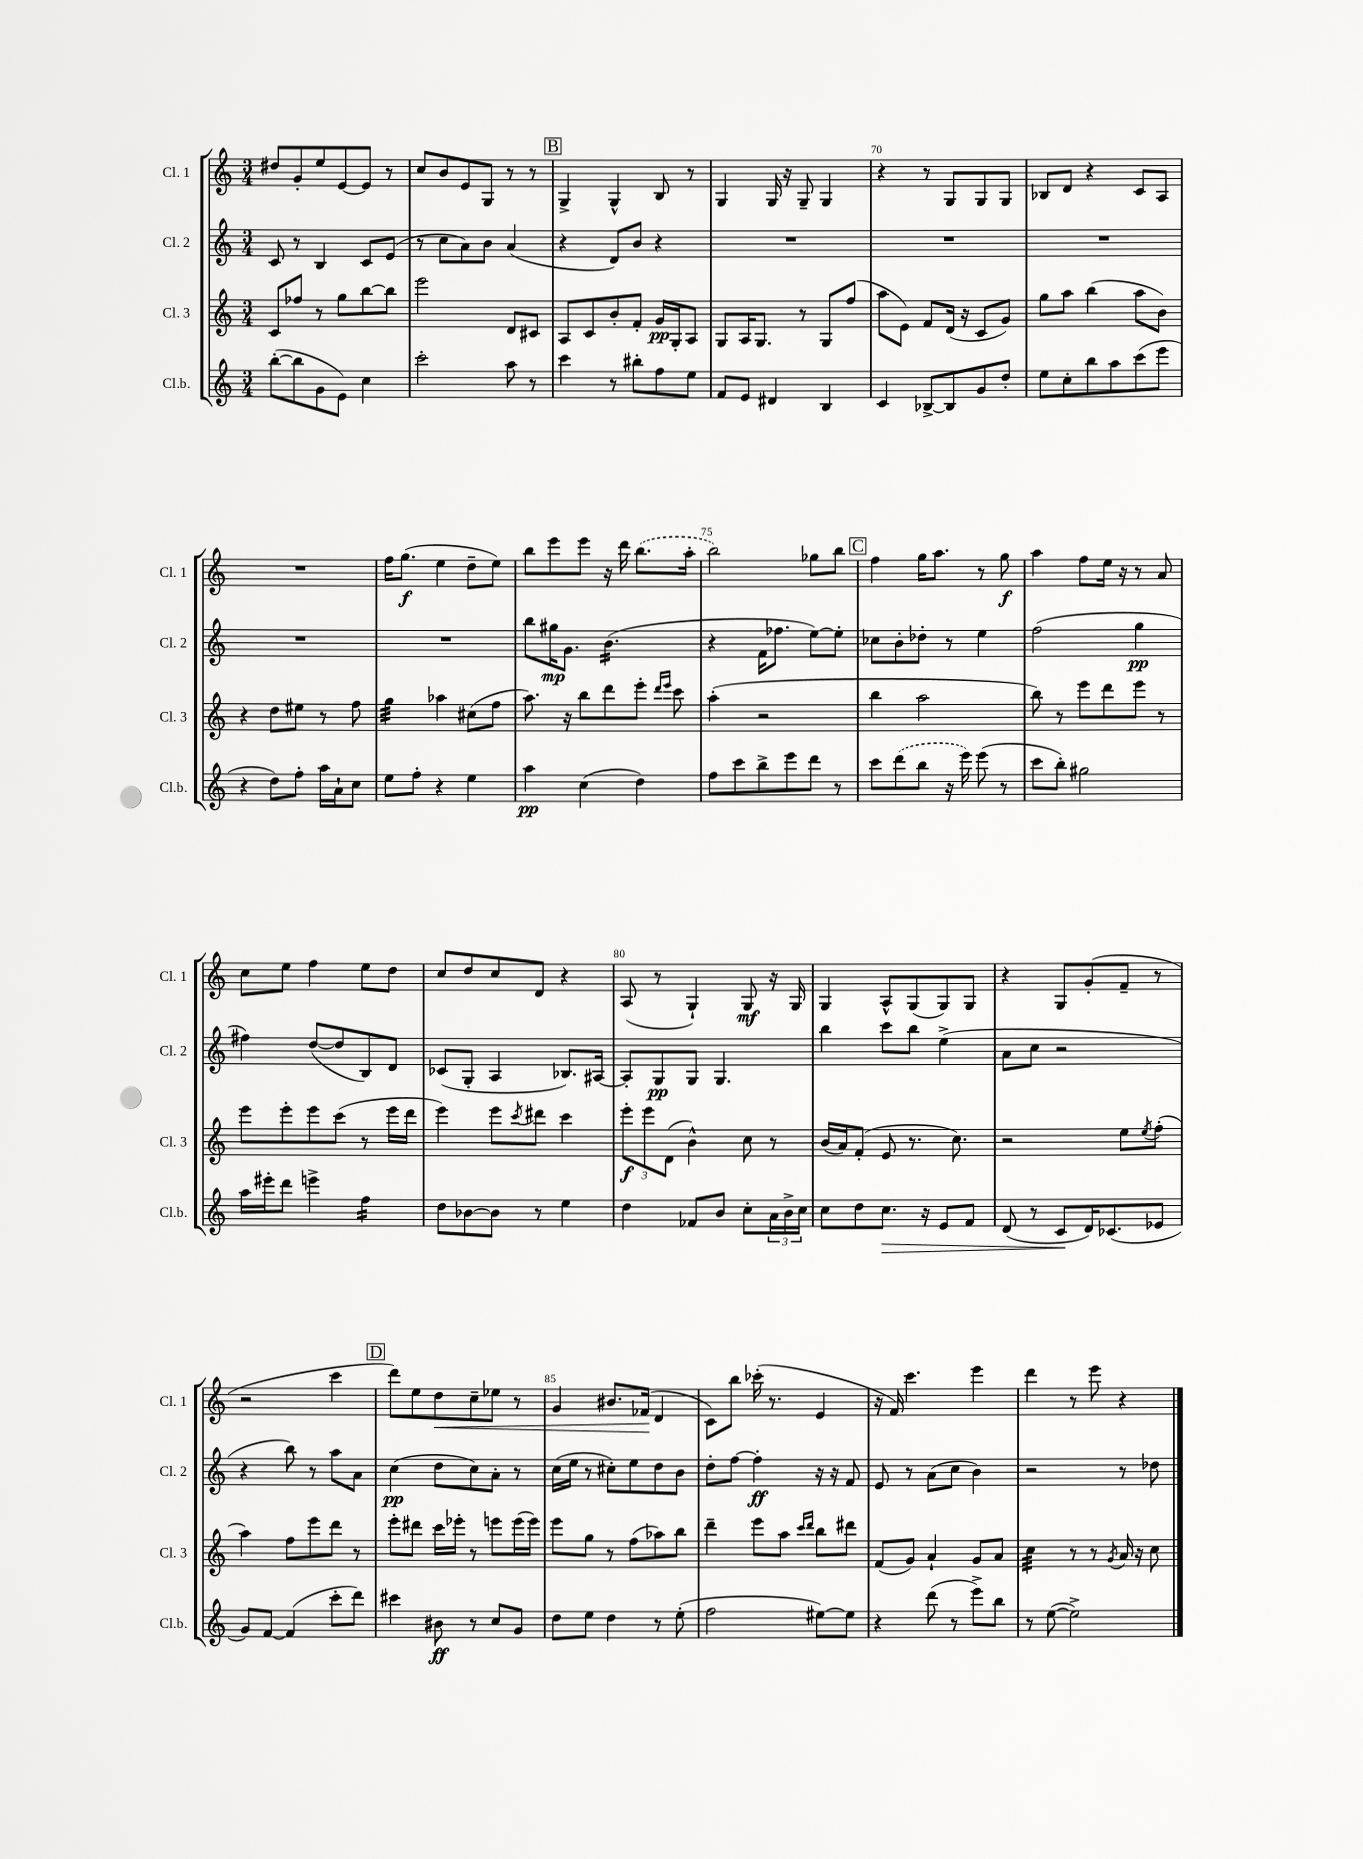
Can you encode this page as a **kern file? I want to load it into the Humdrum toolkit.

**kern	**kern	**kern	**kern
*staff4	*staff3	*staff2	*staff1
*clefG2	*clefG2	*clefG2	*clefG2
*k[]	*k[]	*k[]	*k[]
*M3/4	*M3/4	*M3/4	*M3/4
([8bb'	8c	8c	8dd#
8bb]	8ff-	8r	8g'
8g	8r	4B	8ee
8e)	8gg	.	[8e
4cc	[8bb	8c	8e]
.	8bb]	(8e	8r
=	=	=	=
2ccc'	2eee	8r	8cc
.	.	8cc	8b
.	.	8a)	8e
.	.	8b	8G
8aa	8d	(4a	8r
8r	8c#	.	8r
=	=	=	=
4ccc	8A	4r	4G^
.	8c	.	.
8r	8b'	8d)	4G^^
8bb#'	8f'	8b	.
8ff	16g	4r	8B
.	16G'	.	.
8ee	8A	.	8r
=	=	=	=
8f	8G	2.r	4G
8e	16A	.	.
.	8.G	.	.
4d#	.	.	16G
.	.	.	16r
.	8r	.	8G~
4B	8G	.	4G
.	(8ff	.	.
=	=	=	=
4c	8aa	2.r	4r
.	8e)	.	.
[8B-^	8f	.	8r
8B-]	(16d	.	8G
.	16r	.	.
8g	8c	.	8G
8dd'	8g)	.	8G
=	=	=	=
8ee	8gg	2.r	8B-
8cc'	8aa	.	8d
8bb	(4bb	.	4r
8aa	.	.	.
(8ccc	8aa	.	8c
8eee	8b)	.	8A
=	=	=	=
4r	4r	2.r	2.r
8dd)	8dd	.	.
8ff'	8ee#	.	.
16aa	8r	.	.
16a`	.	.	.
8cc	8ff	.	.
=	=	=	=
8ee	4gg	2.r	16ff
.	.	.	(8.gg
8ff'	.	.	.
4r	4aa-	.	4ee
4ee	(8cc#	.	8dd~
.	8ff	.	8ee)
=	=	=	=
4aa	8.aa)	8bb	8bb
.	.	16gg#	8eee
.	16r	8.g	.
(4cc	8bb	.	8eee
.	8ddd	(4.b	16r
.	.	.	16ddd
4dd)	8eee'	.	(8.bb
.	16qqddd	.	.
.	16qqeee	.	.
.	8ccc	.	.
.	.	.	16aa'
=	=	=	=
8ff	(4aa'	4r	2bb)
8ccc	.	.	.
8bb^	2r	16f	.
.	.	8.ff-	.
8eee	.	.	.
8ddd	.	[8ee)	8gg-
8r	.	8ee']	8bb
=	=	=	=
8ccc	4bb	8cc-	4ff
(8ddd	.	8b'	.
8bb	2aa	8dd-'	16gg
.	.	.	8.aa
16r	.	8r	.
16eee)	.	.	.
(8eee	.	4ee	8r
8r	.	.	8gg
=	=	=	=
8ccc	8bb)	(2ff	4aa
8bb')	8r	.	.
2gg#	8eee	.	8ff
.	8ddd	.	16ee
.	.	.	16r
.	8eee	4gg	8r
.	8r	.	8a
=	=	=	=
16aa	8eee	4ff#)	8cc
16eee#'	.	.	.
8ddd	8eee'	.	8ee
4eee^	8eee	([8dd	4ff
.	(8ccc	8dd]	.
4ff	8r	8B)	8ee
.	16eee	8d	8dd
.	16ddd	.	.
=	=	=	=
8dd	4eee)	(8c-	8cc
[8b-	.	8G'	8dd
8b-]	8eee	4A	8cc
.	8qccc	.	.
8r	8ddd#	.	8d
4ee	4ccc	8.B-)	4r
.	.	[16A#	.
=	=	=	=
4dd	12eee'	8A#']	(8A
.	12eee	.	.
.	.	8G	8r
.	(12d	.	.
8f-	4b^^)	8G	4G`)
8b	.	4.G	.
8cc'	8cc	.	8G
24a	8r	.	16r
24b^	.	.	.
.	.	.	16G
24cc	.	.	.
=	=	=	=
8cc	(16b	4bb	4G
.	16a)	.	.
8dd	(8f'	.	.
8.cc	8e	8ccc	8A^^
.	8.r	8bb	(8G
16r	.	.	.
8e	.	(4ee^	8G)
.	8.cc)	.	.
8f	.	.	8G
=	=	=	=
(8d	2r	8a	4r
8r	.	8cc	.
8c	.	2r	8G
16d)	.	.	(8g'
(8.c-	.	.	.
.	8ee	.	8f~
.	8qee	.	.
8e-	(8ff'	.	8r
=	=	=	=
8g)	4aa)	4r	2r
[8f	.	.	.
(4f]	8ff	8bb)	.
.	8eee	8r	.
8ccc'	8ddd	8aa	4ccc
8ddd)	8r	8a	.
=	=	=	=
4ccc#	8eee'	(4cc	8ddd)
.	8ddd#	.	8ee
8b#	16ccc	8dd	8dd
.	16eee-'	.	.
8r	8r	8cc)	8cc~
8cc	8eee	8a'	8ee-
8g	(16eee	8r	8r
.	16eee)	.	.
=	=	=	=
8dd	8eee	(16cc	4g
.	.	16ee	.
8ee	8gg	8r	.
4dd	8r	8cc#')	8.b#
.	(8ff	8ee	.
.	.	.	(16f-
8r	8aa-)	8dd	4d
(8ee'	8bb	8b	.
=	=	=	=
2ff	4ddd~	8dd'	8c)
.	.	[8ff	8bb
.	8eee	4ff']	(16ccc-'
.	.	.	8.r
.	8aa	.	.
.	16qqccc	.	.
.	16qqddd	.	.
[8ee#)	8bb	16r	4e
.	.	16r	.
8ee#]	8ddd#	8f	.
=	=	=	=
4r	(8f	8e	16r
.	.	.	16f)
.	8g)	8r	4.ccc
(8ddd	4a`	(8a	.
8r	.	8cc	.
8eee^)	8g	4b)	4eee
8bb	8a	.	.
=	=	=	=
8r	4cc	2r	4ddd
([8ee	.	.	.
2ee^])	8r	.	8r
.	8r	.	8eee
.	8qg	.	.
.	16a	8r	4r
.	16r	.	.
.	8cc	8dd-	.
==	==	==	==
*-	*-	*-	*-
